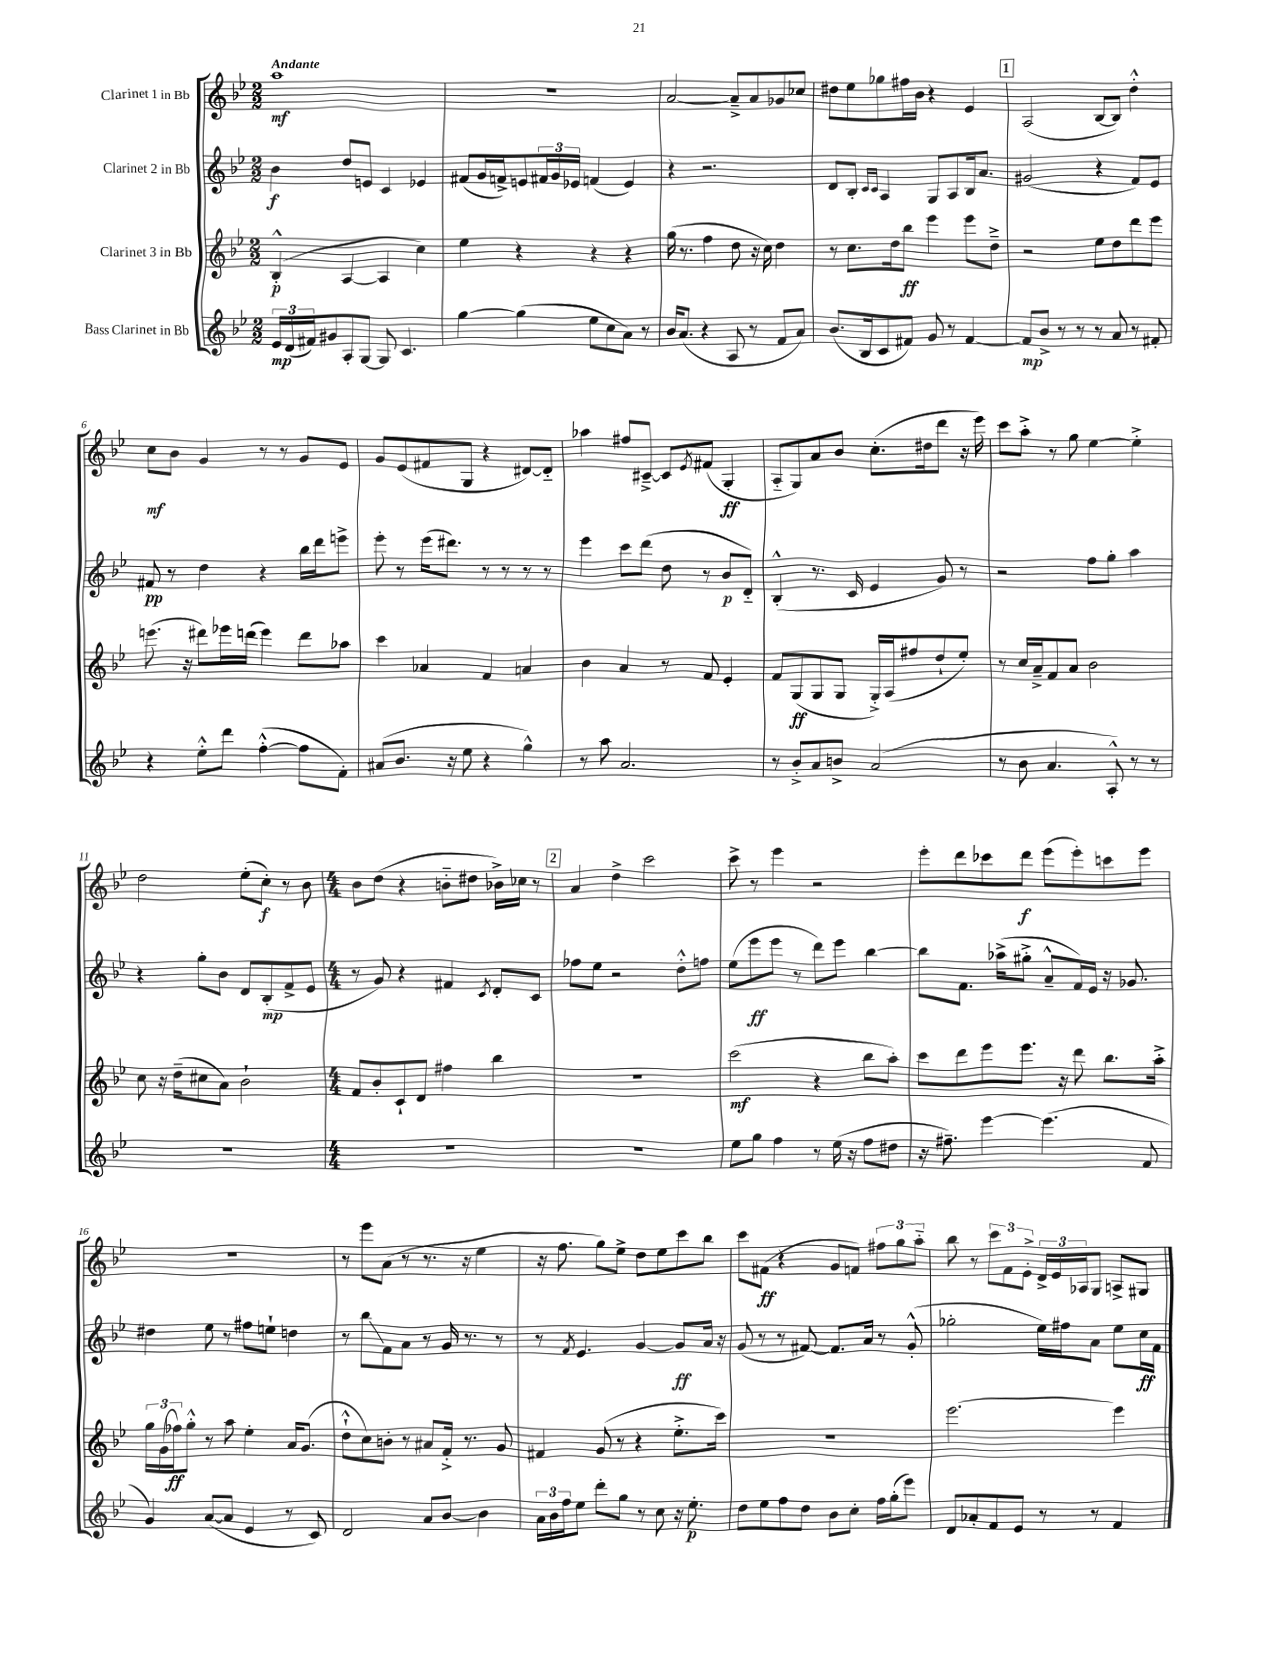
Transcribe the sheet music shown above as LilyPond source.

<<
\new StaffGroup <<
\new Staff = "s0" \with { instrumentName = "Clarinet 1 in Bb" } {
    \clef treble \key bes \major \numericTimeSignature \time 2/2 \tempo "Andante"
    a''1\mf |
    R1 |
    a'2~ a'8---> a'8 ges'8 ces''8 |
    dis''8 ees''8 ges''8 fis''16 bes'16 r4 ees'4 |
    \mark \markup { \box "1" } a2( bes8~ bes8) d''4-.-^ |
    c''8\mf bes'8 g'4 r8 r8 g'8 ees'8 |
    g'8 ees'8( fis'8 g8 r4 dis'8~) dis'8-_ |
    aes''4 fis''8 cis'8~---> cis'8 \acciaccatura { ees'8 } fis'8( g4-.\ff |
    a8-_ g8) a'8 bes'8 c''8.-.( dis''16 d'''8 r16 ees'''16) |
    c'''8 a''8-.-> r8 g''8 ees''4~ ees''4-.-> |
    d''2 ees''8-.( c''8-.\f) r8 bes'8 |
    \numericTimeSignature \time 4/4 bes'8 d''8( r4 b'8-_ dis''8 bes'16->) ces''16 r8 |
    \mark \markup { \box "2" } a'4 d''4-> c'''2 |
    c'''8-> r8 ees'''4 r2 |
    ees'''8-. d'''8 ces'''8 d'''8\f ees'''8( ees'''8-.) c'''8 ees'''8 |
    R1 |
    r8 ees'''8 a'8( r8 r8. r16 ees''4 |
    r16 f''8. g''8) ees''8-> d''8 ees''8 c'''8 bes''8 |
    c'''8 fis'8\ff( r4 g'8 f'8) \tuplet 3/2 { fis''8 g''8 a''8-_ } |
    bes''8 r8 \tuplet 3/2 { c'''8 f'8 ees'8-.-> } \tuplet 3/2 { d'16-> ees'16 aes16 } g8 a8-> gis8 \bar "|." |
}
\new Staff = "s1" \with { instrumentName = "Clarinet 2 in Bb" } {
    \clef treble \key bes \major \numericTimeSignature \time 2/2
    bes'4\f d''8 e'8 c'4 ees'4 |
    fis'8( g'16 f'16->) e'8 \tuplet 3/2 { fis'16 g'16 ees'16 } f'4( ees'4) |
    r4 r2. |
    d'8 bes8-. \grace { c'16 c'16 } a4 g8 a8 bes16 a'8. |
    \mark \markup { \box "1" } gis'2( r4 f'8) ees'8 |
    fis'8\pp r8 d''4 r4 bes''16 d'''16 e'''8-> |
    ees'''8-. r8 ees'''16( dis'''8.) r8 r8 r8 r8 |
    ees'''4 c'''8 d'''8( d''8 r8 bes'8\p d'8-_) |
    bes4-.-^( r8. c'16 ees'4 g'8) r8 |
    r2 f''8 g''8-. a''4 |
    r4 g''8-. bes'8 d'8 bes8-.\mp( f'8-> ees'8 |
    \numericTimeSignature \time 4/4 r8 g'8) r4 fis'4 \acciaccatura { c'8 } d'8-. c'8 |
    \mark \markup { \box "2" } fes''8 ees''8 r2 d''8-.-^ f''8 |
    ees''8( ees'''8\ff ees'''8 r8 d'''8) ees'''8 bes''4~ |
    bes''8 f'8. aes''16->( gis''8-.-> a'8---^ f'16) ees'16 r16 ges'8. |
    dis''4 ees''8 r8 fis''8 e''8-! d''4 |
    r8 bes''8\glissando f'8 a'8 r8 g'16 r8. r8 |
    r8 \acciaccatura { f'8 } ees'4. g'4~ g'8\ff a'16 r16 |
    g'8( r8 r8 fis'8~) fis'8. a'16 r8 g'8-.-^( |
    ges''2-. ees''16) fis''16 a'8 ees''8 c''16\ff f'16 \bar "|." |
}
\new Staff = "s2" \with { instrumentName = "Clarinet 3 in Bb" } {
    \clef treble \key bes \major \numericTimeSignature \time 2/2
    bes4-.-^\p( a4~ a4 c''4) |
    ees''4 r4 r4 r4 |
    g''16( r8. f''4 d''8 r16 c''16) d''4 |
    r8 c''8. d''16 bes''8\ff ees'''4 ees'''8 d''8---> |
    \mark \markup { \box "1" } r2 ees''8 d''8 d'''8 ees'''8 |
    e'''8.( r16 dis'''8) ees'''16 d'''16( ees'''4) d'''8 aes''8 |
    c'''4 aes'4 f'4 a'4 |
    bes'4 a'4 r8 f'8 ees'4-. |
    f'8 g8\ff( g8 g8 g16-.->) a16( fis''8 d''8-! ees''8-.) |
    r8 c''16 a'16---> f'8 a'8 bes'2 |
    c''8 r16 d''16--( cis''8 a'8) bes'2-! |
    \numericTimeSignature \time 4/4 f'8 bes'8-. c'8-! d'8 fis''4 bes''4 |
    \mark \markup { \box "2" } R1 |
    c'''2\mf( r4 bes''8 a''8-.) |
    c'''8 d'''8 ees'''8 ees'''8. r16 d'''8 bes''8. a''16-.-> |
    \tuplet 3/2 { g''16 g'16( fes''16\ff) } g''8-.-^ r8 a''8 ees''4-. a'16 g'8.( |
    d''8-!-^ c''8) b'8-. r8 ais'8 f'16-.-> r8. g'8 |
    fis'4 g'8( r8 r4 ees''8.-.-> c'''16) |
    R1 |
    ees'''2.~ ees'''4 \bar "|." |
}
\new Staff = "s3" \with { instrumentName = "Bass Clarinet in Bb" } {
    \clef treble \key bes \major \numericTimeSignature \time 2/2
    \tuplet 3/2 { ees'16\mp d'16( fis'16) } gis'8 a8-. g8~ g8 c'4. |
    g''4~ g''4( ees''8 c''8 a'8) r8 |
    bes'16 a'8.( r4 a8 r8 f'8 a'8) |
    bes'8.( bes16 c'8 fis'8) g'8 r8 fis'4~ |
    \mark \markup { \box "1" } fis'8\mp bes'8-> r8 r8 r8 a'8 r8 fis'8-. |
    r4 ees''8-.-^ d'''8 f''4~-.-^( f''8 f'8-.) |
    ais'8( bes'8. r16 ees''8 r4 g''4-^) |
    r8 a''8 a'2. |
    r8 bes'8-.-> a'8 b'8-> a'2( |
    r8 bes'8 a'4. a8-.-^) r8 r8 |
    R1 |
    \numericTimeSignature \time 4/4 R1 |
    \mark \markup { \box "2" } R1 |
    ees''8 g''8 f''4 r8 ees''16( r16 f''8 dis''8 |
    r16 fis''8.--) ees'''4~ ees'''4.( f'8 |
    g'4) a'8~( a'8 ees'4 r8 c'8) |
    d'2 a'8 bes'8~ bes'4 |
    \tuplet 3/2 { a'16 bes'16 f''16 } ees''8 d'''8-. g''8 r8 c''8 r16 ees''8.-.\p |
    d''8 ees''8 f''8 d''8 bes'8 c''8-. f''16 g''16-.( ees'''8) |
    d'8 aes'8-. f'8 ees'8 r8 r8 f'4 \bar "|." |
}
>>
>>
